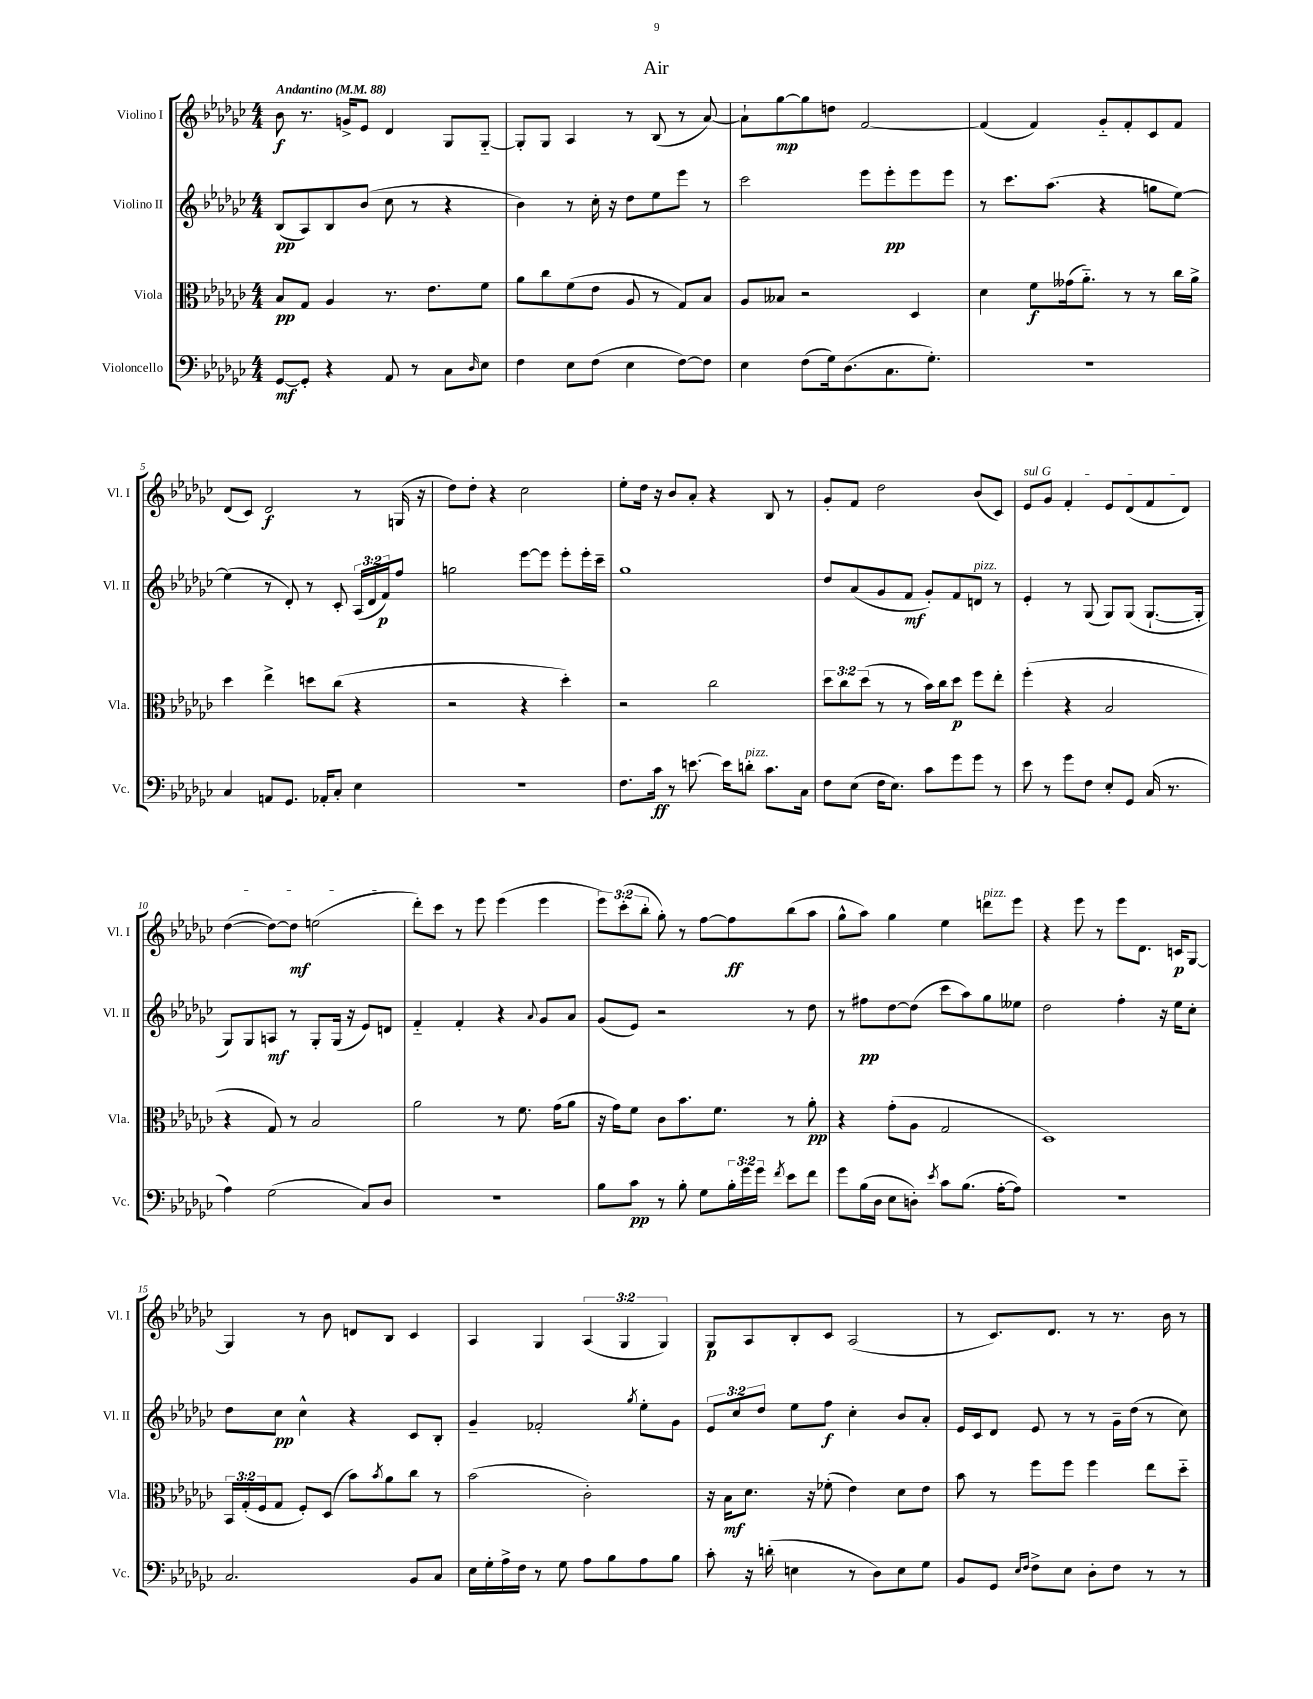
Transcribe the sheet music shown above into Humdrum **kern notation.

**kern	**kern	**kern	**kern
*staff4	*staff3	*staff2	*staff1
*clefF4	*clefC3	*clefG2	*clefG2
*k[b-e-a-d-g-c-]	*k[b-e-a-d-g-c-]	*k[b-e-a-d-g-c-]	*k[b-e-a-d-g-c-]
*M4/4	*M4/4	*M4/4	*M4/4
*MM88	*MM88	*MM88	*MM88
[8GG-	8B-	(8B-	8b-
8GG-']	8G-	8A-)	8.r
4r	4A-	8B-	.
.	.	.	16g^
.	.	(8b-	8e-
8AA-	8.r	8cc-	4d-
8r	.	8r	.
.	8.e-	.	.
8C-	.	4r	8G-
16qqD-	.	.	.
8E-	8f	.	[8G-'~
=	=	=	=
4F	8a-	4b-)	8G-']
.	8cc-	.	8G-
8E-	(8f	8r	4A-
(8F	8e-	16cc-'	.
.	.	16r	.
4E-	8A-	8dd-	8r
.	8r	8ee-	(8B-
[8F)	8G-)	8eee-	8r
8F]	8B-	8r	[8a-)
=	=	=	=
4E-	8A-	2ccc-	8a-`]
.	8B--	.	[8gg-
(8F	2r	.	8gg-]
16G-)	.	.	8dd
(8.D-	.	.	.
.	.	8eee-	[2f
8.C-	.	8eee-'	.
.	4D-	8eee-	.
8.G-')	.	.	.
.	.	8eee-	.
=	=	=	=
1r	4d-	8r	(4f]
.	.	8.ccc-	.
.	8f	.	4f)
.	.	(8.aa-	.
.	(16g--	.	.
.	8.a-'~)	.	.
.	.	4r	8g-'~
.	8r	.	8f'
.	8r	8gg	8c-
.	16cc-	[8ee-)	8f
.	16a-^	.	.
=	=	=	=
4C-	4dd-	(4ee-]	(8d-
.	.	.	8c-)
8AA	4ee-^	8r	2d-
8.GG-	.	8d-')	.
.	8dd	8r	.
16AA-'	.	.	.
8C-'	(8cc-	8c-'	.
4E-	4r	(24A-	8r
.	.	24d-	.
.	.	24f)	.
.	.	8ff	(16G
.	.	.	16r
=	=	=	=
1r	2r	2gg	8dd-)
.	.	.	8dd-'
.	.	.	4r
.	4r	[8eee-	2cc-
.	.	8eee-]	.
.	4dd-')	8eee-'	.
.	.	16eee-'	.
.	.	16ccc-~	.
=	=	=	=
8.F	2r	1gg-	8ee-'
.	.	.	16dd-
16c-	.	.	16r
8r	.	.	8b-
[8.e	.	.	8a-'
.	2cc-	.	4r
16e]	.	.	.
8d'	.	.	.
8.c-	.	.	8B-
.	.	.	8r
16C-	.	.	.
=	=	=	=
8F	12dd-	8dd-	8g-'
.	12cc-	.	.
(8E-	.	(8a-	8f
.	(12dd-	.	.
16F	8r	8g-	2dd-
8.E-)	.	.	.
.	8r	8f	.
8c-	16b-)	8g-')	.
.	16cc-	.	.
8g-	8dd-	8f	.
8g-	8ff	8d	(8b-
8r	8ee-'	8r	8c-)
=	=	=	=
8e-	(4ff'	4e-'	8e-
8r	.	.	8g-
8g-	4r	8r	4f'
8F	.	(8G-	.
8E-'	2B-	8G-)	8e-
8GG-	.	(8G-	(8d-
(16C-	.	[8.G-`	8f
8.r	.	.	.
.	.	.	8d-)
.	.	16G-']	.
=	=	=	=
4A-)	4r	8G-)	([4dd-
.	.	8G-	.
(2G-	8G-)	8A	8dd-_)
.	8r	8r	8dd-]
.	2B-	8G-'	(2ee
.	.	(16G-	.
.	.	16r	.
8C-)	.	8e-)	.
8D-	.	8d	.
=	=	=	=
1r	2a-	4f'~	8ddd-')
.	.	.	8ccc-
.	.	4f'	8r
.	.	.	8eee-
.	8r	4r	(4eee-
.	8.f	.	.
.	.	8qqa-	.
.	.	8g-	4eee-
.	(16g-	.	.
.	8a-	8a-	.
=	=	=	=
8B-	16r	(8g-	12eee-)
.	16g-)	.	.
.	.	.	(12ccc-'
8c-	8f	8e-)	.
.	.	.	12bb-'
8r	8c-	2r	8gg-')
8B-'	8.b-	.	8r
8G-	.	.	[8ff
.	8.f	.	.
24B-'	.	.	8ff]
24g-	.	.	.
24g-	.	.	.
8qf	.	.	.
8e-	8r	8r	(8bb-
8f	8a-'	8dd-	8aa-
=	=	=	=
8g-	4r	8r	8gg-^^
(16B-	.	8ff#	8aa-)
16D-	.	.	.
8E-	(8g-'	[8dd-	4gg-
8D')	8A-	(8dd-]	.
8qe-	.	.	.
8c-	2G-	8ccc-	4ee-
(8.B-	.	8aa-)	.
.	.	8gg-	8ddd
[16A-'	.	.	.
8A-])	.	8ee--	8eee-
=	=	=	=
1r	1D-)	2dd-	4r
.	.	.	8eee-
.	.	.	8r
.	.	4ff'	8eee-
.	.	.	8.d-
.	.	16r	.
.	.	16ee-	16c
.	.	8cc-'	[8G-
=	=	=	=
2.C-	24BB-	8dd-	4G-]
.	(24G-'	.	.
.	24F	.	.
.	8G-	8cc-	.
.	8F')	4cc-^^	8r
.	(8D-	.	8b-
.	8b-)	4r	8d
.	8qb-	.	.
.	8a-	.	8B-
8BB-	8cc-	8c-	4c-
8C-	8r	8B-'	.
=	=	=	=
16E-	(2b-	4g-~	4A-
16G-'	.	.	.
16A-^	.	.	.
16F	.	.	.
8r	.	2f-'	4G-
8G-	.	.	.
8A-	2c-')	.	(6A-
8B-	.	.	.
.	.	.	6G-
.	.	8qgg-	.
8A-	.	8ee-'	.
.	.	.	6G-)
8B-	.	8g-	.
=	=	=	=
8c-'	16r	12e-	8G-
.	16B-	.	.
.	.	12cc-	.
16r	8.d-	.	8A-
.	.	12dd-	.
(16d'	.	.	.
4E	.	8ee-	8B-'
.	16r	.	.
.	(8f-'	8ff	8c-
8r	4e-)	4cc-'	(2A-
8D-)	.	.	.
8E	8d-	8b-	.
8G-	8e-	8a-'	.
=	=	=	=
8BB-	8b-	16e-	8r
.	.	16c-	.
8GG-	8r	8d-	8.c-)
16qqE-	.	.	.
16qqF	.	.	.
8F^	8ff	8e-	.
.	.	.	8.d-
8E-	8ff	8r	.
8D-'	4ff	8r	8r
8F	.	16g-~	8.r
.	.	(16dd-	.
8r	8ee-	8r	.
.	.	.	16b-
8r	8dd-'~	8cc-)	8r
==	==	==	==
*-	*-	*-	*-
